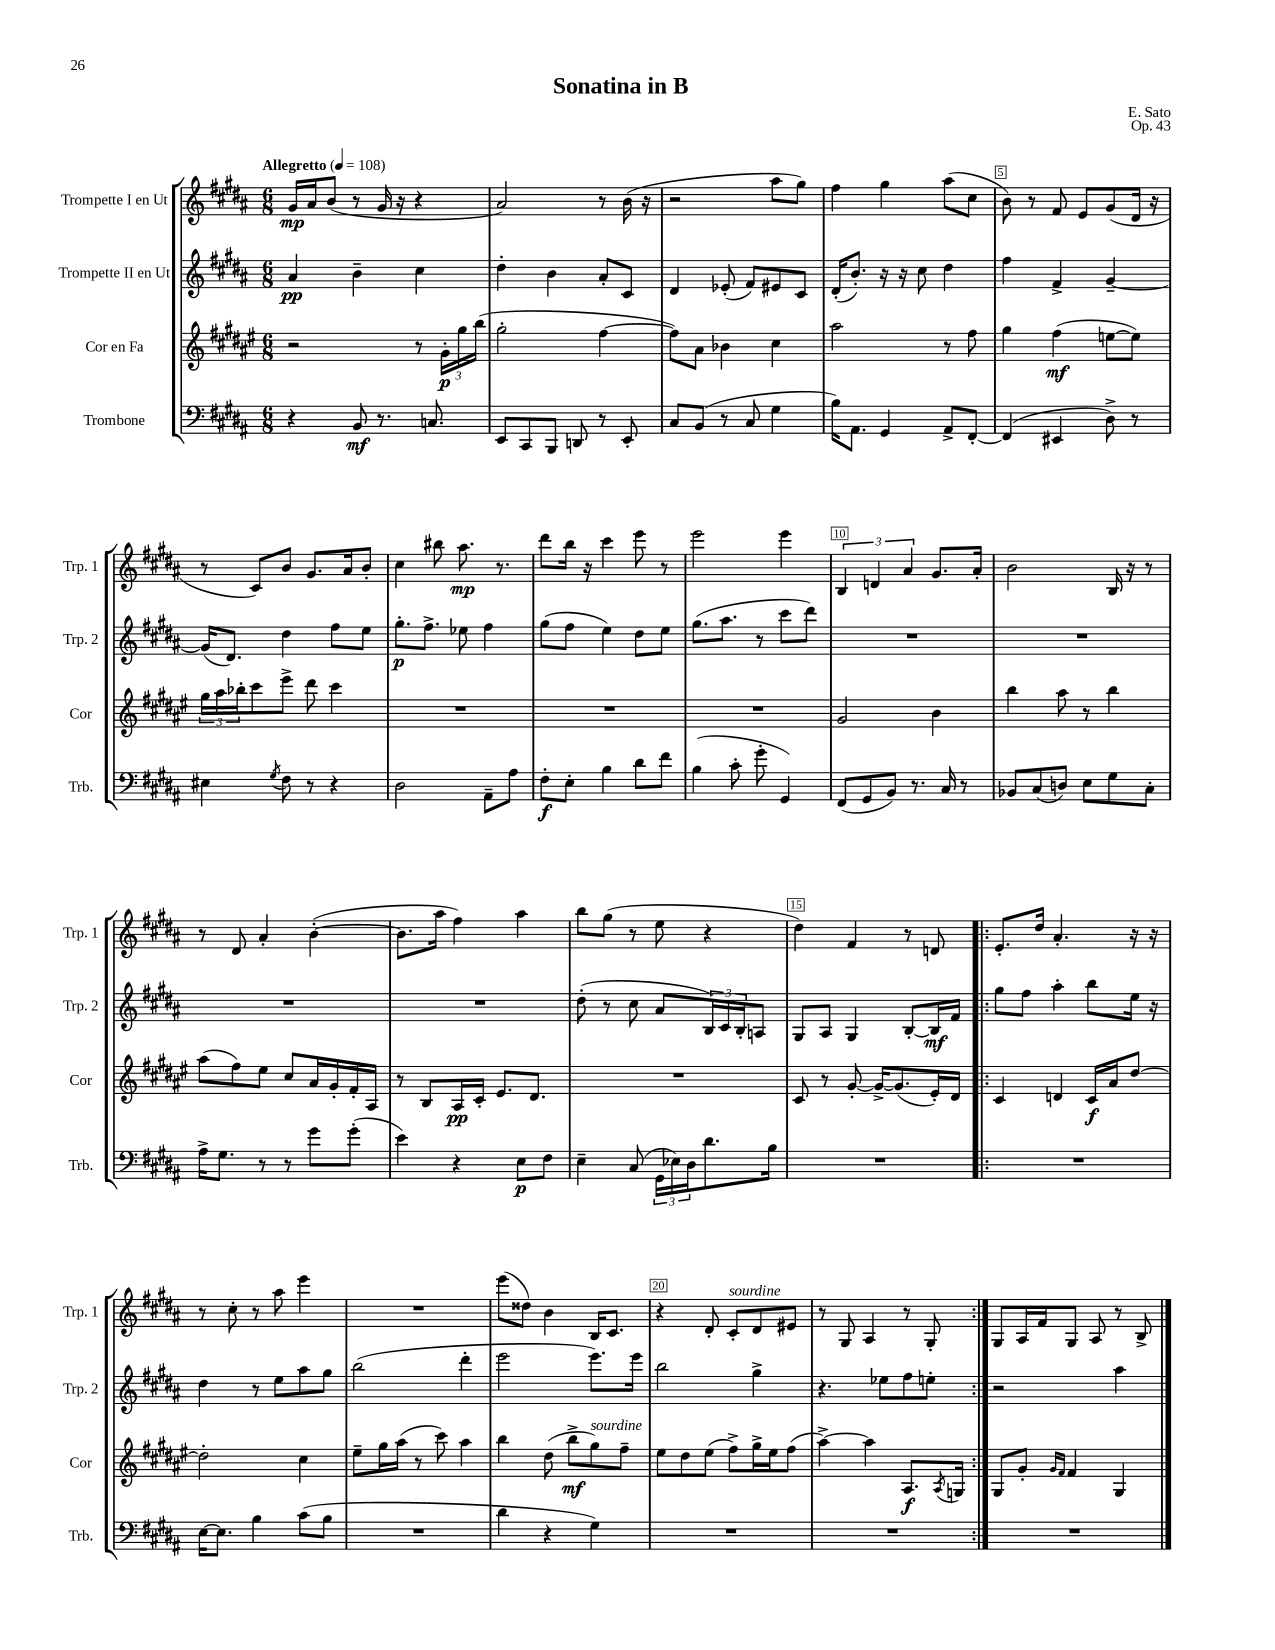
\header { title = "Sonatina in B" composer = "E. Sato" opus = "Op. 43" }
<<
\new StaffGroup <<
\new Staff = "s0" \with { instrumentName = "Trompette I en Ut" shortInstrumentName = "Trp. 1" } {
    \clef treble \key b \major \numericTimeSignature \time 6/8 \tempo "Allegretto" 4 = 108
    gis'16\mp ais'16 b'8( r8 gis'16 r16 r4 |
    ais'2) r8 b'16( r16 |
    r2 ais''8 gis''8) |
    fis''4 gis''4 ais''8( cis''8 |
    b'8) r8 fis'8 e'8 gis'8( dis'16 r16 |
    r8 cis'8) b'8 gis'8. ais'16 b'8-. |
    cis''4 bis''8 ais''8.\mp r8. |
    dis'''8 b''16 r16 cis'''4 e'''8 r8 |
    e'''2 e'''4 |
    \tuplet 3/2 { b4 d'4 ais'4 } gis'8. ais'16-. |
    b'2 b16 r16 r8 |
    r8 dis'8 ais'4-. b'4~-.( |
    b'8. ais''16 fis''4) ais''4 |
    b''8 gis''8( r8 e''8 r4 |
    dis''4) fis'4 r8 d'8 |
    \repeat volta 2 { e'8.-. dis''16 ais'4.-. r16 r16 |
    r8 cis''8-. r8 ais''8 e'''4 |
    R2. |
    e'''8( disis''8) b'4 b16 cis'8. |
    r4 dis'8-. cis'8-.^\markup { \italic "sourdine" } dis'8 eis'8 |
    r8 gis8 ais4 r8 gis8-. | }
    gis8 ais16 fis'16 gis8 ais8 r8 b8-> \bar "|." |
}
\new Staff = "s1" \with { instrumentName = "Trompette II en Ut" shortInstrumentName = "Trp. 2" } {
    \clef treble \key b \major \numericTimeSignature \time 6/8
    ais'4\pp b'4-- cis''4 |
    dis''4-. b'4 ais'8-. cis'8 |
    dis'4 ees'8-.( fis'8) eis'8 cis'8 |
    dis'16-.( b'8.-.) r16 r16 cis''8 dis''4 |
    fis''4 fis'4-> gis'4~-- |
    gis'16( dis'8.) dis''4 fis''8 e''8 |
    gis''8.-.\p fis''8.-> ees''8 fis''4 |
    gis''8( fis''8 e''4) dis''8 e''8 |
    gis''8.( ais''8. r8 cis'''8 dis'''8) |
    R2. |
    R2. |
    R2. |
    R2. |
    dis''8-.( r8 cis''8 ais'8 \tuplet 3/2 { b16) cis'16 b16-. } a8 |
    gis8 ais8 gis4 b8~-. b16\mf fis'16 |
    \repeat volta 2 { gis''8 fis''8 ais''4-. b''8 e''16 r16 |
    dis''4 r8 e''8 ais''8 gis''8 |
    b''2( dis'''4-. |
    e'''2 e'''8.) e'''16 |
    b''2 gis''4-> |
    r4. ees''8 fis''8 e''8-. | }
    r2 ais''4 \bar "|." |
}
\new Staff = "s2" \with { instrumentName = "Cor en Fa" shortInstrumentName = "Cor" } {
    \clef treble \key fis \major \numericTimeSignature \time 6/8
    r2 r8 \tuplet 3/2 { gis'16-.\p gis''16 b''16( } |
    gis''2-. fis''4~ |
    fis''8) ais'8 bes'4 cis''4 |
    ais''2 r8 fis''8 |
    gis''4 fis''4\mf( e''8~ e''8) |
    \tuplet 3/2 { gis''16 ais''16 bes''16-. } cis'''8 eis'''8-> dis'''8 cis'''4 |
    R2. |
    R2. |
    R2. |
    gis'2 b'4 |
    b''4 ais''8 r8 b''4 |
    ais''8( fis''8) eis''8 cis''8 ais'16 gis'16-. fis'16-. ais16 |
    r8 b8 ais16\pp cis'16-. eis'8. dis'8. |
    R2. |
    cis'8 r8 gis'8~-. gis'16~-> gis'8.( eis'16-.) dis'16 |
    \repeat volta 2 { cis'4 d'4 cis'16\f ais'16 dis''8~ |
    dis''2-. cis''4 |
    eis''8-- gis''16 ais''16( r8 cis'''8) ais''4 |
    b''4 dis''8( b''8->\mf gis''8^\markup { \italic "sourdine" }) fis''8-- |
    eis''8 dis''8 eis''8( fis''8->) gis''16-> eis''16 fis''8( |
    ais''4~->) ais''4 ais8.\f \acciaccatura { ais8 } g16 | }
    gis8 gis'8-. \grace { gis'16 fis'16 } fis'4 gis4 \bar "|." |
}
\new Staff = "s3" \with { instrumentName = "Trombone" shortInstrumentName = "Trb." } {
    \clef bass \key b \major \numericTimeSignature \time 6/8
    r4 b,8\mf r8. c8. |
    e,8 cis,8 b,,8 d,8 r8 e,8-. |
    cis8 b,8( r8 cis8 gis4 |
    b16) ais,8. gis,4 ais,8-> fis,8~-. |
    fis,4( eis,4 dis8->) r8 |
    eis4 \acciaccatura { gis8 } fis8 r8 r4 |
    dis2 ais,8-- ais8 |
    fis8-.\f e8-. b4 dis'8 fis'8 |
    b4( cis'8-. gis'8-. gis,4) |
    fis,8( gis,8 b,8) r8. cis16 r8 |
    bes,8 cis8( d8) e8 gis8 cis8-. |
    ais16-> gis8. r8 r8 gis'8 gis'8-.( |
    e'4) r4 e8\p fis8 |
    e4-- cis8( \tuplet 3/2 { gis,16 ees16) dis16 } dis'8. b16 |
    R2. |
    \repeat volta 2 { R2. |
    e16~ e8. b4 cis'8( b8 |
    R2. |
    dis'4 r4 gis4) |
    R2. |
    R2. | }
    R2. \bar "|." |
}
>>
>>
\layout { \context { \Score \override BarNumber.break-visibility = ##(#f #t #t) barNumberVisibility = #(every-nth-bar-number-visible 5) \override BarNumber.stencil = #(make-stencil-boxer 0.1 0.3 ly:text-interface::print) } }
